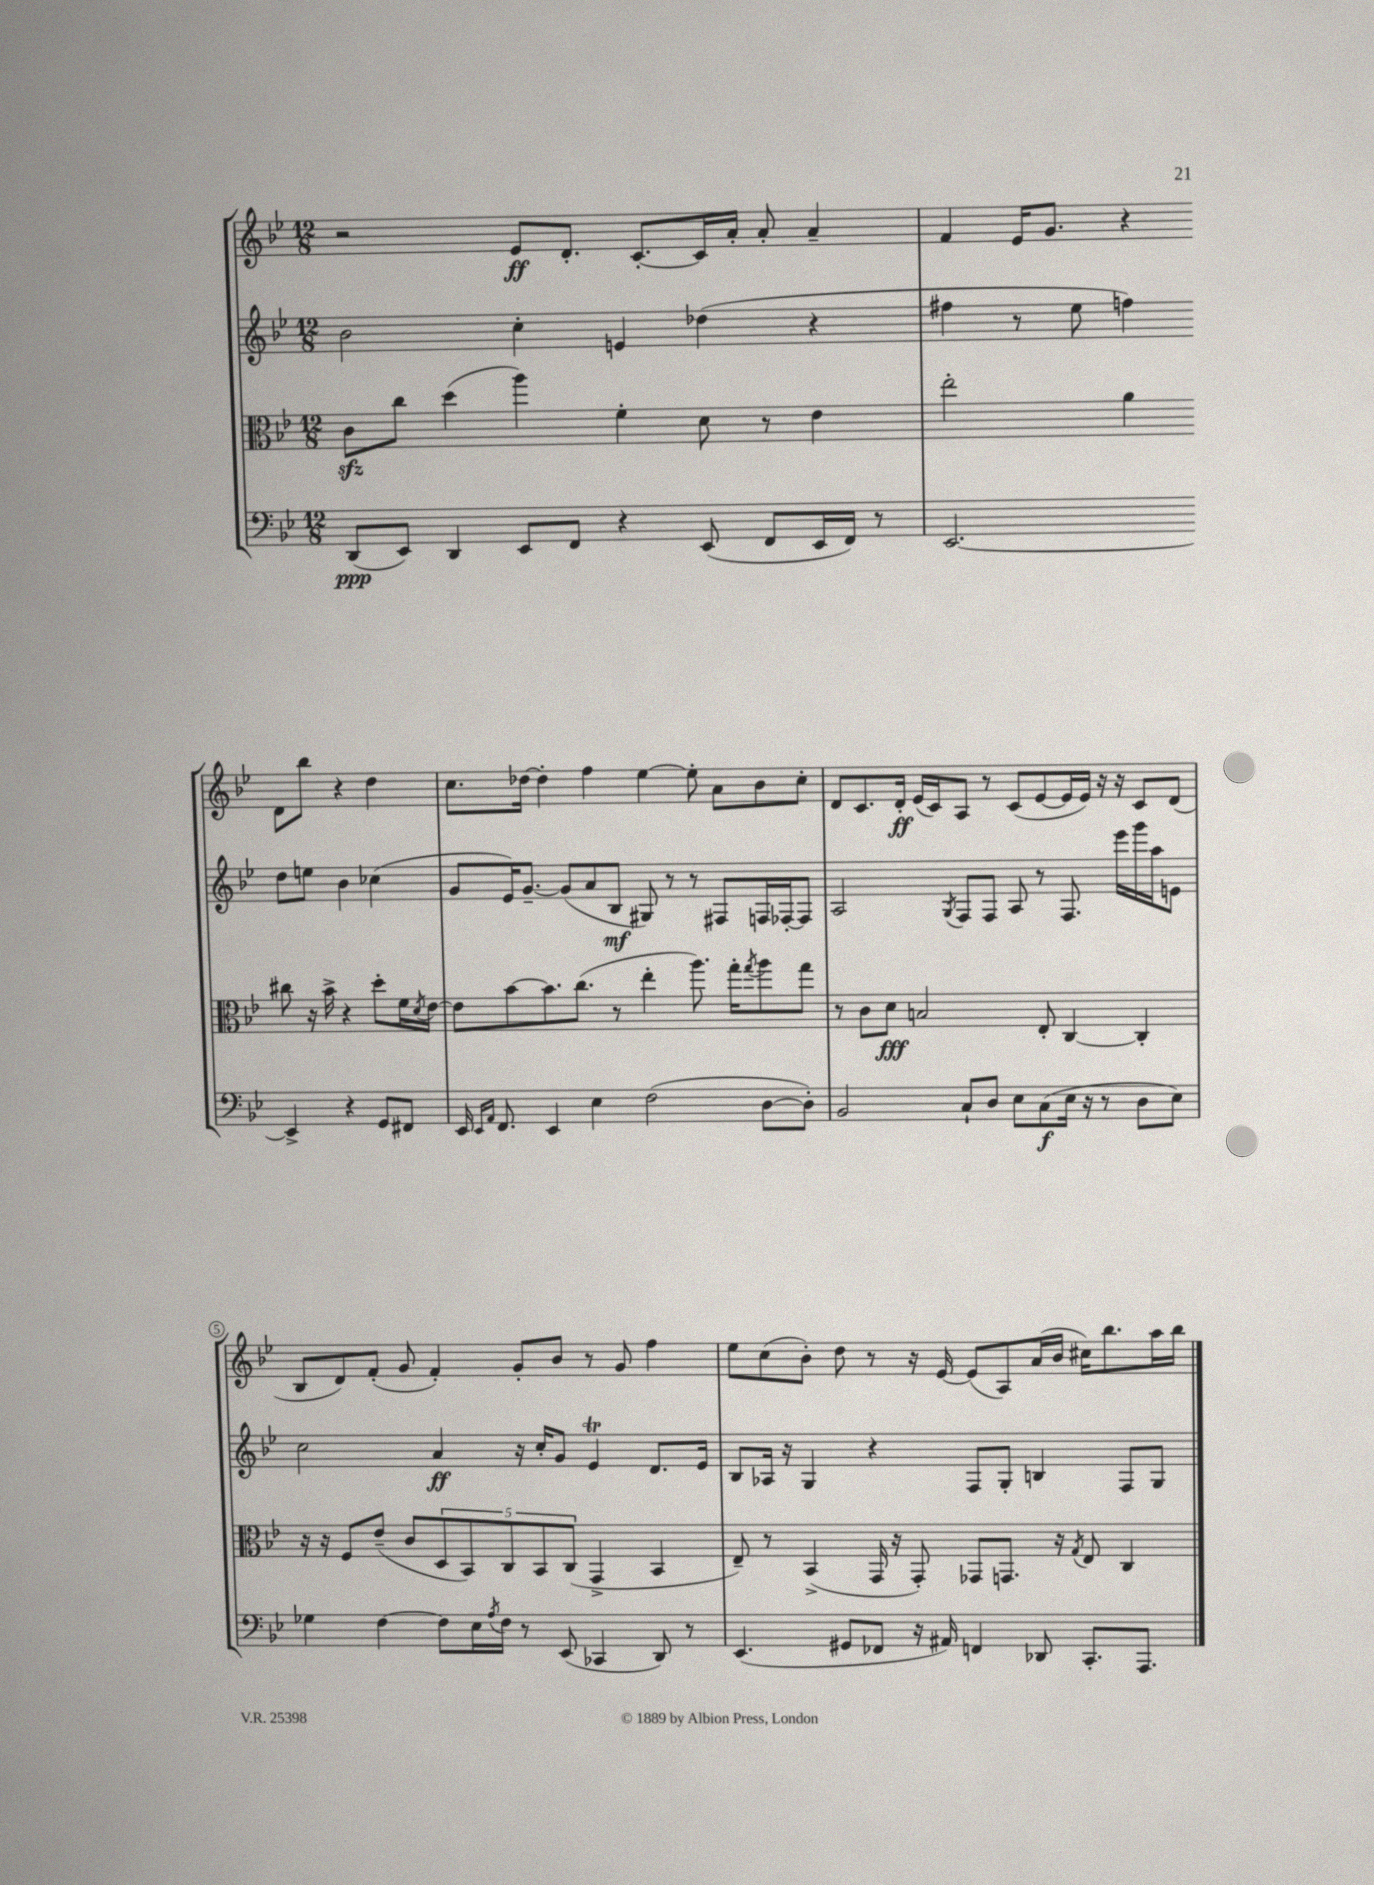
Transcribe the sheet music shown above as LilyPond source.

<<
\new StaffGroup <<
\new Staff = "s0" {
    \clef treble \key bes \major \numericTimeSignature \time 12/8
    r2 ees'8\ff d'8.-. c'8.~-. c'16 a'16-. a'8-. a'4-- |
    f'4 ees'16 g'8. r4 d'8 bes''8 r4 d''4 |
    c''8. des''16~ des''4-. f''4 ees''4~ ees''8-. a'8 bes'8 c''8-. |
    d'8 c'8. d'16-.\ff ees'16( c'16) a8 r8 c'8( ees'8~ ees'16 ees'16) r16 r16 c'8 d'8( |
    bes8 d'8) f'8-.( g'8 f'4-.) g'8-. bes'8 r8 g'8 f''4 |
    ees''8 c''8( bes'8-.) d''8 r8 r16 ees'16~ ees'8( a8) a'16( bes'16 cis''16) bes''8. a''16 bes''16 \bar "|." |
}
\new Staff = "s1" {
    \clef treble \key bes \major \numericTimeSignature \time 12/8
    bes'2 c''4-. e'4 des''4( r4 |
    fis''4 r8 ees''8 f''4) d''8 e''8 bes'4 ces''4( |
    g'8 ees'16) g'8.~-- g'8( a'8 bes8\mf gis8) r8 r8 fis8 f16 fes16~-. fes8 |
    a2 \acciaccatura { g8 } f8 f8 a8 r8 f8. ees'''16 g'''16 a''16 e'8 |
    c''2 a'4\ff r16 c''16-. g'8 ees'4\trill d'8. ees'16 |
    bes8 aes16 r16 g4 r4 f8 g8-. b4 f8 g8 \bar "|." |
}
\new Staff = "s2" {
    \clef alto \key bes \major \numericTimeSignature \time 12/8
    c'8\sfz c''8 d''4( a''4) f'4-. d'8 r8 ees'4 |
    ees''2-. a'4 cis''8 r16 bes'16-> r4 d''8-. f'16 \acciaccatura { d'8 } ees'16~ |
    ees'8 bes'8~ bes'8. c''8.( r8 ees''4-. a''8.) g''16-. \acciaccatura { g''8 } a''8 g''8 |
    r8 c'8 d'8\fff b2 ees8-. c4~ c4-. |
    r16 r16 f8 ees'8--( c'8 \tuplet 5/4 { d8 bes,8) c8 bes,8 c8( } g,4-> bes,4 |
    ees8--) r8 bes,4->( g,16 r16 g,8-.) ges,8 g,8. r16 \acciaccatura { g8 } ees8 c4 \bar "|." |
}
\new Staff = "s3" {
    \clef bass \key bes \major \numericTimeSignature \time 12/8
    d,8\ppp( ees,8) d,4 ees,8 f,8 r4 ees,8( f,8 ees,16 f,16) r8 |
    ees,2.~ ees,4-> r4 g,8 fis,8 |
    ees,16 \grace { ees,16 a,16 } f,8. ees,4 ees4 f2( d8~ d8-.) |
    bes,2 c8-! d8 ees8 c8\f( ees16 r16 r8 d8 ees8) |
    ges4 f4~ f8 ees16 \acciaccatura { a8 } f16 r8 ees,8( ces,4 d,8) r8 |
    ees,4.( gis,8 fes,8 r16 ais,16) f,4 des,8 c,8.-. a,,8. \bar "|." |
}
>>
>>
\layout { \context { \Score \override BarNumber.stencil = #(make-stencil-circler 0.1 0.3 ly:text-interface::print) } }
